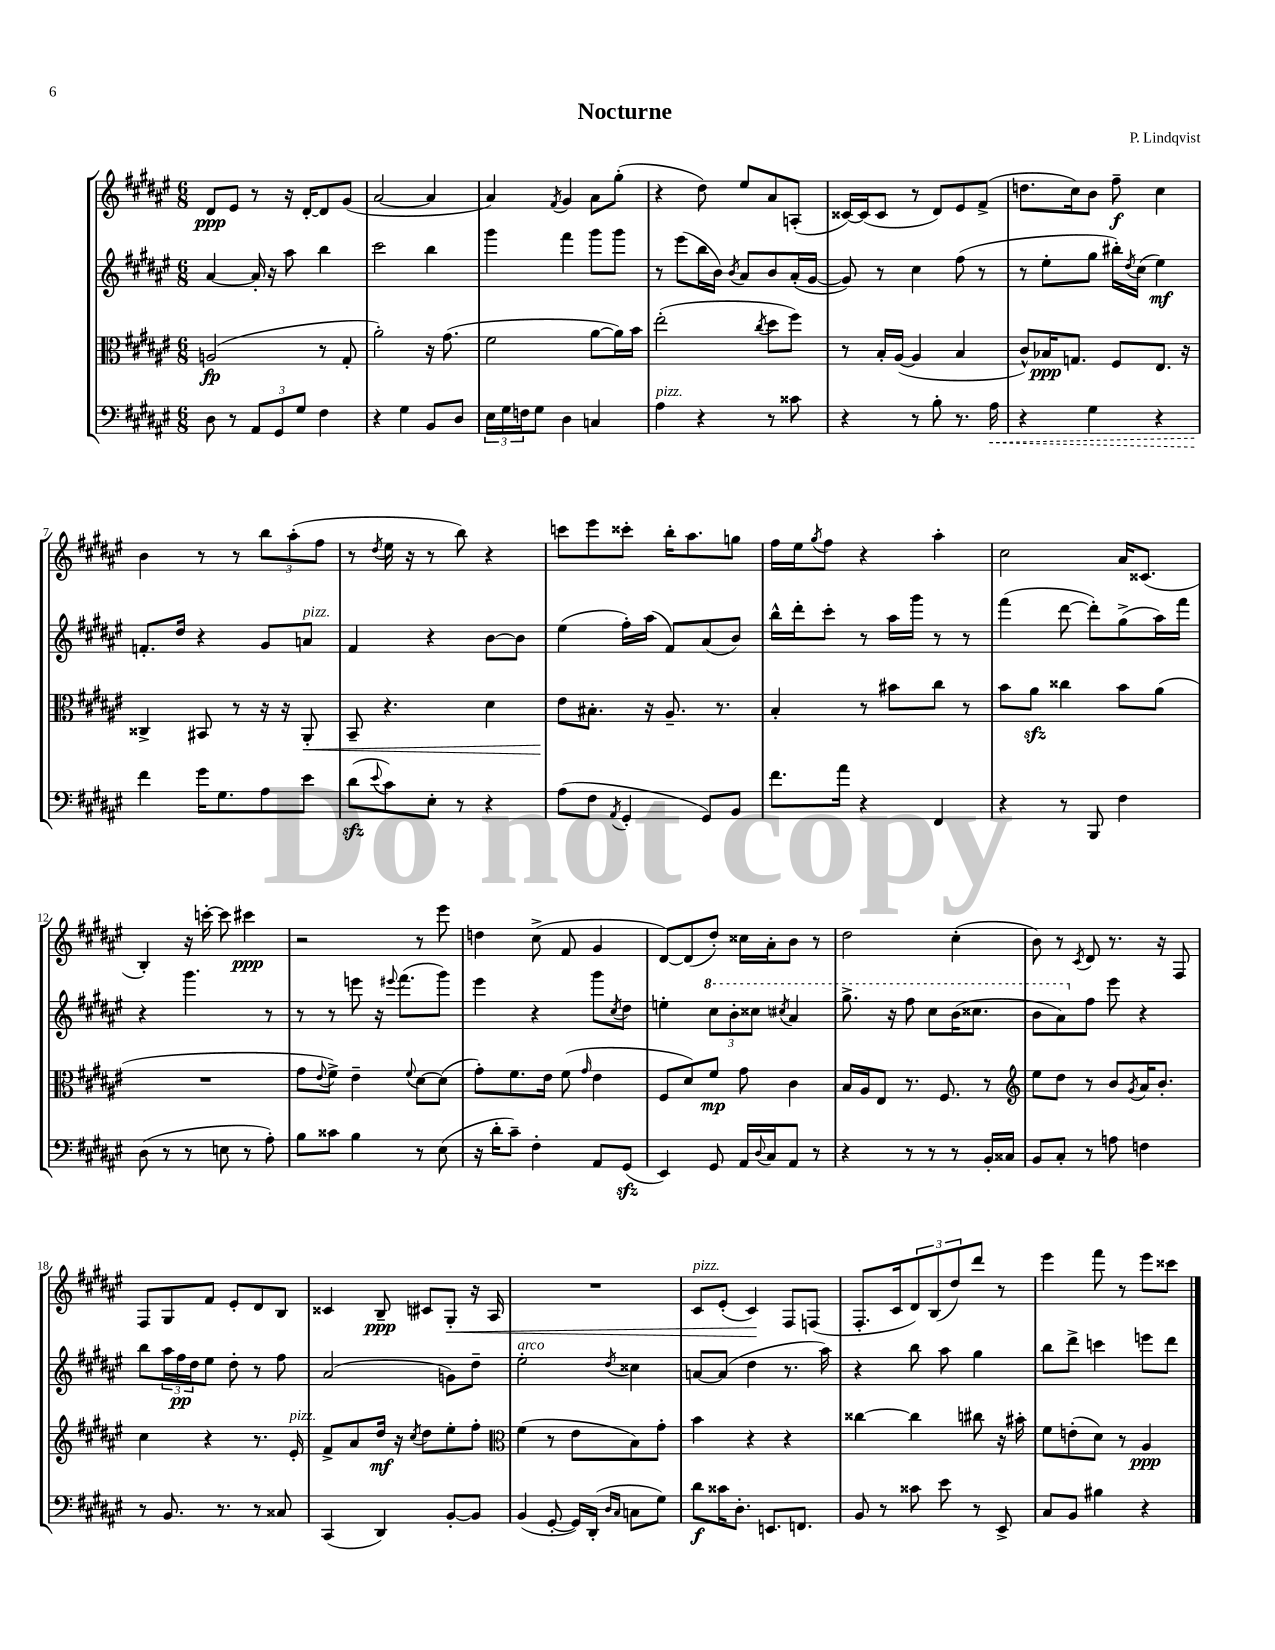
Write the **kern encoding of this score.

**kern	**dynam	**kern	**dynam	**kern	**dynam	**kern	**dynam
*part4	*part4	*part3	*part3	*part2	*part2	*part1	*part1
*staff4	*staff4	*staff3	*staff3	*staff2	*staff2	*staff1	*staff1
*clefF4	*	*clefC3	*	*clefG2	*	*clefG2	*
*k[f#c#g#d#a#e#]	*	*k[f#c#g#d#a#e#]	*	*k[f#c#g#d#a#e#]	*	*k[f#c#g#d#a#e#]	*
*M6/8	*	*M6/8	*	*M6/8	*	*M6/8	*
=1	=1	=1	=1	=1	=1	=1	=1
8D#\	.	(2An/	fp	[4a#/	.	8d#/L	ppp
8r	.	.	.	.	.	8e#/J	.
12AA#/L	.	.	.	16a#'/]	.	8r	.
.	.	.	.	16r	.	.	.
12GG#/	.	.	.	.	.	.	.
.	.	.	.	8aa#\	.	16r	.
12G#/J	.	.	.	.	.	.	.
.	.	.	.	.	.	[16d#'/KL	.
4F#\	.	8r	.	4bb\	.	8d#/]	.
.	.	8G#'/	.	.	.	(8g#/J	.
=2	=2	=2	=2	=2	=2	=2	=2
4r	.	2a#'\)	.	2ccc#\	.	[2a#/	.
4G#\	.	.	.	.	.	.	.
8BB/L	.	16r	.	4bb\	.	4a#/]	.
.	.	(8.g#\	.	.	.	.	.
8D#/J	.	.	.	.	.	.	.
=3	=3	=3	=3	=3	=3	=3	=3
24E#\LL	.	2f#\	.	4ggg#\	.	4a#/)	.
24G#\	.	.	.	.	.	.	.
24Fn\J	.	.	.	.	.	.	.
8G#\J	.	.	.	.	.	.	.
.	.	.	.	.	.	8qf#/	.
4D#\	.	.	.	4fff#\	.	4g#/	.
4Cn/	.	[8a#\L	.	8ggg#\L	.	8a#\L	.
.	.	16a#\L])	.	8ggg#\J	.	(8gg#'\J	.
.	.	16b\JJ	.	.	.	.	.
=4	=4	=4	=4	=4	=4	=4	=4
!LO:TX:a:i:t=pizz.	!	!	!	!	!	!	!
4A#\	.	(2ee#'\	.	8r	.	4r	.
.	.	.	.	(8eee#\L	.	.	.
4r	.	.	.	16bb\L	.	8dd#\)	.
.	.	.	.	16b\JJ)	.	.	.
.	.	.	.	8qb/	.	.	.
.	.	.	.	8a#/L	.	8ee#/L	.
.	.	8qcc#/	.	.	.	.	.
8r	.	8dd#\L	.	8b/	.	8a#/	.
8c##X\	.	8ff#\J)	.	(16a#'/L	.	(8An'/J	.
.	.	.	.	[16g#/JJ	.	.	.
=5	=5	=5	=5	=5	=5	=5	=5
4r	.	8r	.	8g#/])	.	[16c##X/LL)	.
.	.	.	.	.	.	(16c##/J]	.
.	.	16B'/LL	.	8r	.	8c##/J	.
.	.	([16A#/JJ	.	.	.	.	.
8r	.	4A#/]	.	4cc#\	.	8r	.
8B'\	.	.	.	.	.	8d#/L)	.
8.r	.	4B/	.	(8ff#\	.	8e#/	.
.	.	.	.	8r	.	(8f#^/J	.
!	!LO:HP:b	!	!	!	!	!	!
16A#\	<	.	.	.	.	.	.
=6	=6	=6	=6	=6	=6	=6	=6
4r	.	8c#^^/L)	.	8r	.	8.ddn\L	.
.	.	16B-X/K	ppp	8ee#'\L	.	.	.
.	.	8.Gn/J	.	.	.	16cc#\k)	.
4G#\	.	.	.	8gg#\J	.	8b\J	.
.	.	8F#/L	.	16bb#X'\LL)	.	8ff#~\	f
.	.	.	.	8qdd#/	.	.	.
.	.	.	.	(16cc#\JJ	.	.	.
4r	.	8.E#/J	.	4ee#\)	mf	4cc#\	.
.	.	16r	.	.	.	.	.
!!LO:LB:g=z
=7	=7	=7	=7	=7	=7	=7	=7
4f#\	.	4C##X^/	.	8.fn'/L	.	4b\	.
.	.	.	.	16dd#/Jk	.	.	.
16g#\KL	[	8BB#X/	.	4r	.	8r	.
8.G#\	.	.	.	.	.	.	.
.	.	8r	.	.	.	8r	.
8A#\	.	16r	.	8g#/L	.	12bb\L	.
.	.	16r	.	.	.	.	.
.	.	.	.	.	.	(12aa#'\	.
!	!	!	!	!LO:TX:a:i:t=pizz.	!	!	!
!	!	!	!LO:HP:b	!	!	!	!
8e#\J	.	8AA#'/	<	8an/J	.	.	.
.	.	.	.	.	.	12ff#\J	.
=8	=8	=8	=8	=8	=8	=8	=8
(8d#zz\L	.	8BB~/	.	4f#/	.	8r	.
8qqe#/	.	.	.	.	.	8qdd#/	.
8c#\)	.	4.r	.	.	.	16ee#\	.
.	.	.	.	.	.	16r	.
8E#'\J	.	.	.	4r	.	8r	.
8r	.	.	.	.	.	8bb\)	.
4r	.	4d#\	.	[8b\L	.	4r	.
.	.	.	.	8b\J]	.	.	.
=9	=9	=9	=9	=9	=9	=9	=9
(8A#\L	.	8e#\L	.	(4ee#\	.	8cccn\L	.
8F#\J	.	8.B#X'\J	[	.	.	8eee#\	.
8qAA#/	.	.	.	.	.	.	.
4GG#'/	.	.	.	16ff#'\LL)	.	8ccc##X'\J	.
.	.	16r	.	(16aa#\JJ	.	.	.
.	.	8.A#~/	.	8f#/L)	.	16bb'\KL	.
.	.	.	.	.	.	8.aa#\	.
8GG#/L)	.	.	.	(8a#/	.	.	.
.	.	8.r	.	.	.	.	.
8BB/J	.	.	.	8b/J)	.	8ggn\J	.
=10	=10	=10	=10	=10	=10	=10	=10
8.f#\L	.	4B'/	.	16bb^^\LL	.	16ff#\LL	.
.	.	.	.	16ddd#'\J	.	16ee#\J	.
.	.	.	.	.	.	8qgg#/	.
.	.	.	.	8ccc#'\J	.	8ff#\J	.
16a#\Jk	.	.	.	.	.	.	.
4r	.	8r	.	8r	.	4r	.
.	.	8b#X\L	.	16aa#\LL	.	.	.
.	.	.	.	16ggg#\JJ	.	.	.
4FF#/	.	8cc#\J	.	8r	.	4aa#'\	.
.	.	8r	.	8r	.	.	.
=11	=11	=11	=11	=11	=11	=11	=11
4r	.	8b\L	.	(4fff#\	.	2cc#\	.
.	.	8a#zz\J	.	.	.	.	.
8r	.	4cc##X\	.	[8ddd#\	.	.	.
8BBB/	.	.	.	8ddd#'\L])	.	.	.
4F#\	.	8b\L	.	(8gg#^\	.	16a#/KL	.
.	.	.	.	.	.	(8.c##X/J	.
.	.	(8a#\J	.	16aa#\L)	.	.	.
.	.	.	.	16fff#\JJ	.	.	.
!!LO:LB:g=z
=12	=12	=12	=12	=12	=12	=12	=12
(8D#\	.	2.r	.	4r	.	4B'/)	.
8r	.	.	.	.	.	.	.
8r	.	.	.	4.ggg#\	.	16r	.
.	.	.	.	.	.	[16cccn'\	.
8En\	.	.	.	.	.	8ccc\]	.
8r	.	.	.	.	.	4ccc#X\	ppp
8A#'\)	.	.	.	8r	.	.	.
=13	=13	=13	=13	=13	=13	=13	=13
8B\L	.	8g#\L	.	8r	.	2r	.
.	.	8qqe#/	.	.	.	.	.
8c##X\J	.	8f#^\J)	.	8r	.	.	.
4B\	.	4e#~\	.	8eeen\	.	.	.
.	.	.	.	16r	.	.	.
.	.	.	.	8qqeee#X/	.	.	.
.	.	.	.	(8.fff#\L	.	.	.
.	.	8qqf#/	.	.	.	.	.
8r	.	[8d#\L	.	.	.	8r	.
(8E#\	.	(8d#\J]	.	8ggg#\J)	.	8eee#\	.
=14	=14	=14	=14	=14	=14	=14	=14
16r	.	8g#'\L)	.	4eee#\	.	4ddn\	.
16d#'\KL	.	.	.	.	.	.	.
8c#~\J)	.	8.f#\	.	.	.	.	.
4F#'\	.	.	.	4r	.	(8cc#^\	.
.	.	16e#\Jk	.	.	.	.	.
.	.	(8f#\	.	.	.	8f#/	.
.	.	16qqg#/	.	.	.	.	.
8AA#/L	.	4e#\	.	8ggg#\L	.	4g#/	.
.	.	.	.	8qcc#/	.	.	.
(8GG#zz/J	.	.	.	8dd#\J	.	.	.
=15	=15	=15	=15	=15	=15	=15	=15
4EE#/)	.	8F#/L	.	4een'\	.	[8d#/L)	.
.	.	8d#/)	.	.	.	(8d#/]	.
*	*	*	*	*8va	*	*	*
8GG#/	.	8f#/J	mp	12ccc#\L	.	8dd#'/J)	.
.	.	.	.	12bb'\	.	.	.
16AA#/LL	.	8g#\	.	.	.	16cc##X\LL	.
.	.	.	.	12ccc##X\J	.	.	.
8qqD#/	.	.	.	.	.	.	.
16C#/J	.	.	.	.	.	16a#'\J	.
.	.	.	.	8qccc#X/	.	.	.
8AA#/J	.	4c#\	.	4aa#/	.	8b\J	.
8r	.	.	.	.	.	8r	.
=16	=16	=16	=16	=16	=16	=16	=16
4r	.	16B/LL	.	8.ggg#^\	.	2dd#\	.
.	.	16A#/J	.	.	.	.	.
.	.	8E#/J	.	.	.	.	.
.	.	.	.	16r	.	.	.
8r	.	8.r	.	8fff#\	.	.	.
8r	.	.	.	8ccc#\L	.	.	.
.	.	8.F#/	.	.	.	.	.
8r	.	.	.	(16bb\K	.	(4cc#'\	.
.	.	.	.	8.ccc##X\J	.	.	.
16BB'/LL	.	8r	.	.	.	.	.
16C##X/JJ	.	.	.	.	.	.	.
=17	=17	=17	=17	=17	=17	=17	=17
*	*	*clefG2	*	*	*	*	*
8BB/L	.	8ee#\L	.	8bb\L	.	8b\)	.
8C#'/J	.	8dd#\J	.	8aa#\)	.	8r	.
.	.	.	.	.	.	8qc#/	.
*	*	*	*	*X8va	*	*	*
8r	.	8r	.	8ff#\J	.	8d#/	.
8An\	.	8b/L	.	8eee#\	.	8.r	.
.	.	8qg#/	.	.	.	.	.
4Fn\	.	16a#/K	.	4r	.	.	.
.	.	8.b'/J	.	.	.	16r	.
.	.	.	.	.	.	8F#/	.
!!LO:LB:g=z
=18	=18	=18	=18	=18	=18	=18	=18
8r	.	4cc#\	.	8bb\L	.	8F#/L	.
8.BB/	.	.	.	24aa#\L	.	8G#/	.
.	.	.	.	24ff#\	pp	.	.
.	.	.	.	24dd#\J	.	.	.
.	.	4r	.	8ee#\J	.	8f#/J	.
8.r	.	.	.	.	.	.	.
.	.	.	.	8dd#'\	.	8e#'/L	.
8r	.	8.r	.	8r	.	8d#/	.
8C##X/	.	.	.	8ff#\	.	8B/J	.
!	!	!LO:TX:a:i:t=pizz.	!	!	!	!	!
.	.	16e#'/	.	.	.	.	.
=19	=19	=19	=19	=19	=19	=19	=19
(4CC#/	.	8f#^/L	.	(2a#/	.	4c##X/	.
.	.	8a#/	.	.	.	.	.
4DD#/)	.	16dd#/Jk	mf	.	.	8B~/	ppp
.	.	16r	.	.	.	.	.
.	.	8qcc#/	.	.	.	.	.
.	.	8dd#\L	.	.	.	8c#X/L	.
!	!	!	!	!	!	!	!LO:HP:b
[8BB'/L	.	8ee#'\	.	8gn\L)	.	8G#'/J	<
8BB/J]	.	8ff#'\J	.	8dd#~\J	.	16r	.
.	.	.	.	.	.	16A#/	.
=20	=20	=20	=20	=20	=20	=20	=20
*	*	*clefC3	*	*	*	*	*
!	!	!	!	!LO:TX:a:i:t=arco	!	!	!
(4BB/	.	(4f#\	.	2ee#'\	.	2.r	.
[8GG#'/	.	8r	.	.	.	.	.
16GG#/LL])	.	8e#\L	.	.	.	.	.
(16DD#'/JJ	.	.	.	.	.	.	.
16qqD#/LL	.	.	.	.	.	.	.
16qqC#/JJ	.	.	.	8qdd#/	.	.	.
8Cn\L	.	8B\)	.	4cc##X\	.	.	.
8G#\J)	.	8g#'\J	.	.	.	.	.
=21	=21	=21	=21	=21	=21	=21	=21
!	!	!	!	!	!	!LO:TX:a:i:t=pizz.	!
8d#\L	f	4b\	.	[8an/L	.	8c#/L	.
16c##X\K	.	.	.	(8a/J]	.	(8e#'/J	.
8.D#'\J	.	.	.	.	.	.	.
.	.	4r	.	4dd#\	.	4c#/)	.
8.EEn/L	.	.	.	.	.	.	.
.	.	4r	.	8.r	.	8F#/L	[
8.FFn/J	.	.	.	.	.	.	.
.	.	.	.	.	.	(8Fn/J	.
.	.	.	.	16aa#\)	.	.	.
=22	=22	=22	=22	=22	=22	=22	=22
8BB/	.	[4cc##X\	.	4r	.	8.F#'/L	.
8r	.	.	.	.	.	.	.
.	.	.	.	.	.	16c#/k	.
8c##X\	.	4cc##\]	.	8bb\	.	12d#/)	.
.	.	.	.	.	.	(12B/	.
8e#\	.	.	.	8aa#\	.	.	.
.	.	.	.	.	.	12dd#/)	.
8r	.	8cc#X\	.	4gg#\	.	8ddd#/J	.
8EE#^/	.	16r	.	.	.	8r	.
.	.	16b#X'\	.	.	.	.	.
=23	=23	=23	=23	=23	=23	=23	=23
8C#/L	.	8f#\L	.	8bb\L	.	4eee#\	.
8BB/J	.	(8en'\	.	8ddd#^\J	.	.	.
4B#X\	.	8d#\J)	.	4cccn\	.	8fff#\	.
.	.	8r	.	.	.	8r	.
4r	.	4A#/	ppp	8eeen\L	.	8eee#\L	.
.	.	.	.	8ddd#\J	.	8ccc##X\J	.
==	==	==	==	==	==	==	==
*-	*-	*-	*-	*-	*-	*-	*-
